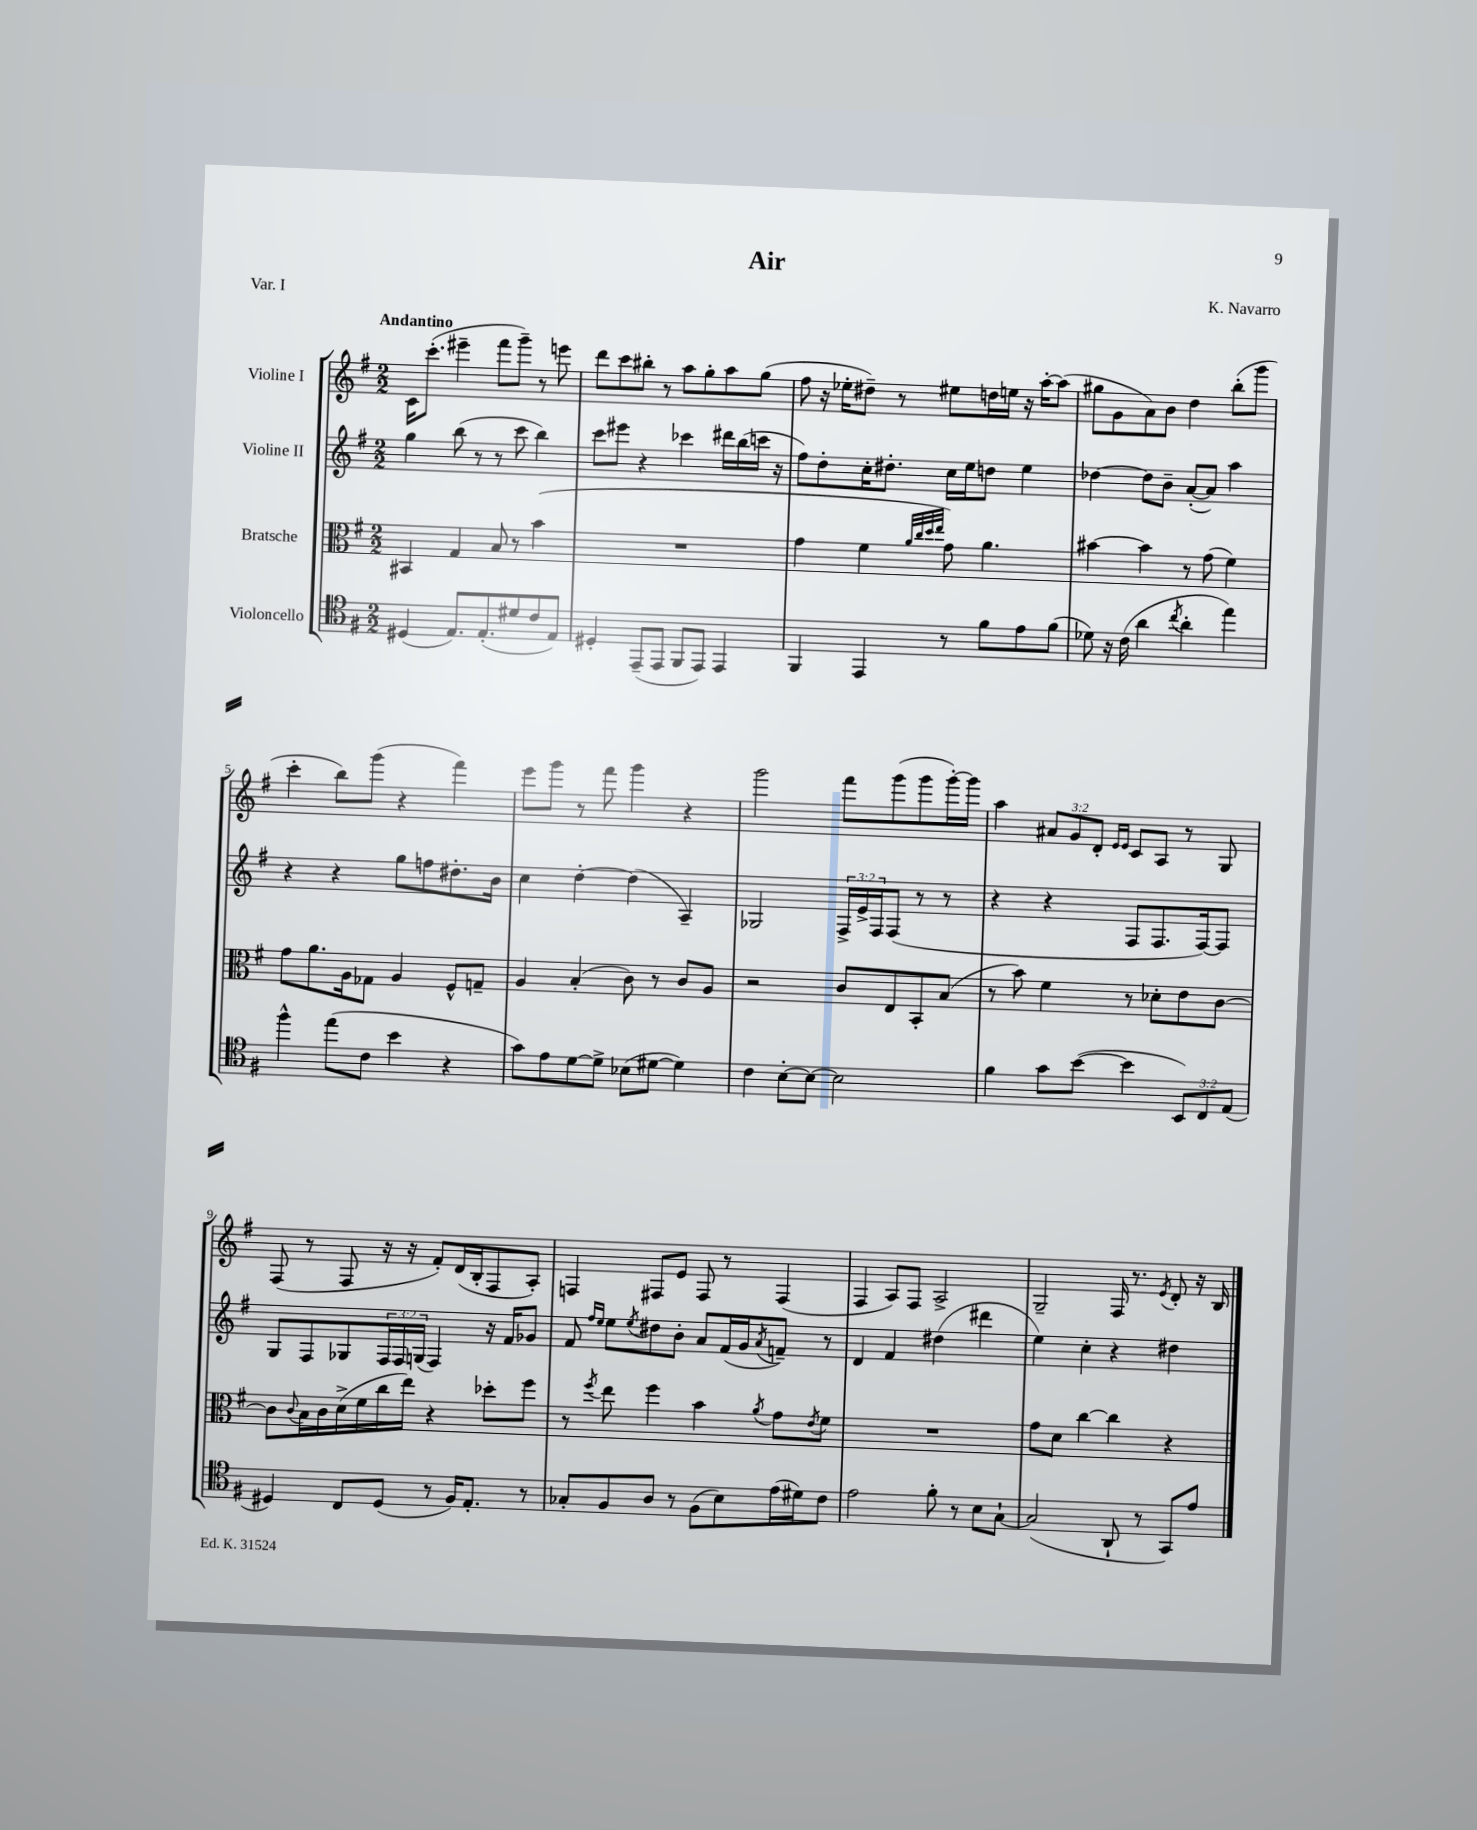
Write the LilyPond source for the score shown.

\header { title = "Air" composer = "K. Navarro" piece = "Var. I" }
<<
\new StaffGroup <<
\new Staff = "s0" \with { instrumentName = "Violine I" } {
    \clef treble \key g \major \numericTimeSignature \time 2/2 \override Staff.TupletNumber.text = #tuplet-number::calc-fraction-text \tempo "Andantino"
    c'16 c'''8.-.( eis'''4-- fis'''8 g'''8--) r8 e'''8 |
    d'''8 c'''8 bis''8-. r8 a''8 g''8-. a''8 g''8( |
    fis''8 r16 ees''16-. dis''8--) r8 eis''8 d''16 e''16 r16 a''16~-. a''8( |
    gis''8 g'8 a'8) b'8 d''4 b''8-.( g'''8 |
    c'''4-. b''8) g'''8( r4 fis'''4) |
    e'''8 g'''8 r8 fis'''8 g'''4 r4 |
    g'''2 fis'''8 g'''8( g'''8 g'''16~-.) g'''16 |
    a''4 \tuplet 3/2 { ais'8 g'8 d'8-. } \grace { e'16 e'16 } c'8 a8 r8 g8 |
    fis8( r8 fis8 r16 r16 fis'8-.) d'16( b16-. fis8 a8-.) |
    f4 fis8 e'8 fis8 r8 fis4( |
    fis4 a8) fis8 a2-> |
    g2-- fis16 r8. \acciaccatura { e'8 } d'8-. r16 b16 \bar "|." |
}
\new Staff = "s1" \with { instrumentName = "Violine II" } {
    \clef treble \key g \major \numericTimeSignature \time 2/2 \override Staff.TupletNumber.text = #tuplet-number::calc-fraction-text
    g''4 b''8( r8 r8 c'''8 b''4) |
    c'''8 eis'''8 r4 ces'''4 dis'''16 b''16( c'''16 r16 |
    fis''8) d''8-. c''16-. dis''8.-. c''16 e''16 d''8 e''4 |
    des''4~ des''8 b'8-- a'8~-.( a'8) a''4 |
    r4 r4 g''8 f''8 dis''8.-. b'16 |
    c''4 d''4~-. d''4( a4--) |
    ges2 \tuplet 3/2 { fis16-> e'16-> fis16 } fis8( r8 r8 |
    r4 r4 fis8 fis8. fis16~) fis8 |
    g8 fis8 ges8 \tuplet 3/2 { fis16 fis16 g16( } fis4) r16 fis'16 ges'8 |
    fis'8 \grace { fis''16 e''16 } e''8 \acciaccatura { e''8 } dis''8 b'8-. a'8 fis'16( g'16 \acciaccatura { a'8 } f'8--) r8 |
    d'4 fis'4 dis''4( dis'''4 |
    e''4) c''4-. r4 dis''4 \bar "|." |
}
\new Staff = "s2" \with { instrumentName = "Bratsche" } {
    \clef alto \key g \major \numericTimeSignature \time 2/2
    bis,4 g4 b8 r8 b'4( |
    R1 |
    g'4 fis'4 \grace { a'32 c''32 d''32 e''32 } g'8) a'4. |
    bis'4~ bis'4 r8 g'8( fis'4) |
    g'8 a'8. a16 ges8 a4 fis8-^ g8-- |
    a4 b4-.( c'8) r8 c'8 a8 |
    r2 c'8 e8 b,8-. b8( |
    r8 b'8) fis'4 r8 des'8-. e'8 c'8~ |
    c'8 \appoggiatura { c'8 } b16 c'16 d'16->( fis'16 c''16 e''16) r4 des''8-. fis''8 |
    r8 \acciaccatura { fis''8 } e''8 fis''4 b'4 \acciaccatura { a'8 } g'8 \acciaccatura { e'8 } fis'8 |
    R1 |
    g'8 d'8 c''4~ c''4 r4 \bar "|." |
}
\new Staff = "s3" \with { instrumentName = "Violoncello" } {
    \clef tenor \key g \major \numericTimeSignature \time 2/2 \override Staff.TupletNumber.text = #tuplet-number::calc-fraction-text
    dis4( e8.) e8.-.( dis'8 c'8 e8) |
    dis4-. e,8--( e,8 fis,8 e,8) e,4 |
    fis,4 e,4 r8 fis'8 e'8 fis'8( |
    des'8) r16 c'16( a'4 \acciaccatura { c''8 } a'4-. e''4) |
    fis''4-^ e''8( c'8 b'4 r4 |
    g'8) e'8 d'8~ d'8-> bes8( dis'8~ dis'4) |
    c'4 b8~-. b8~ b2 |
    fis'4 g'8 b'8~( b'4 \tuplet 3/2 { b,8) c8 e8( } |
    dis4) c8 dis8( r8 fis16) e8.-. r8 |
    ges8-. fis8 a8 r8 fis8( b8) e'16( dis'16) c'8 |
    e'2 fis'8-. r8 b8 g8~-! |
    g2( a,8-! r8 g,8) e'8 \bar "|." |
}
>>
>>
